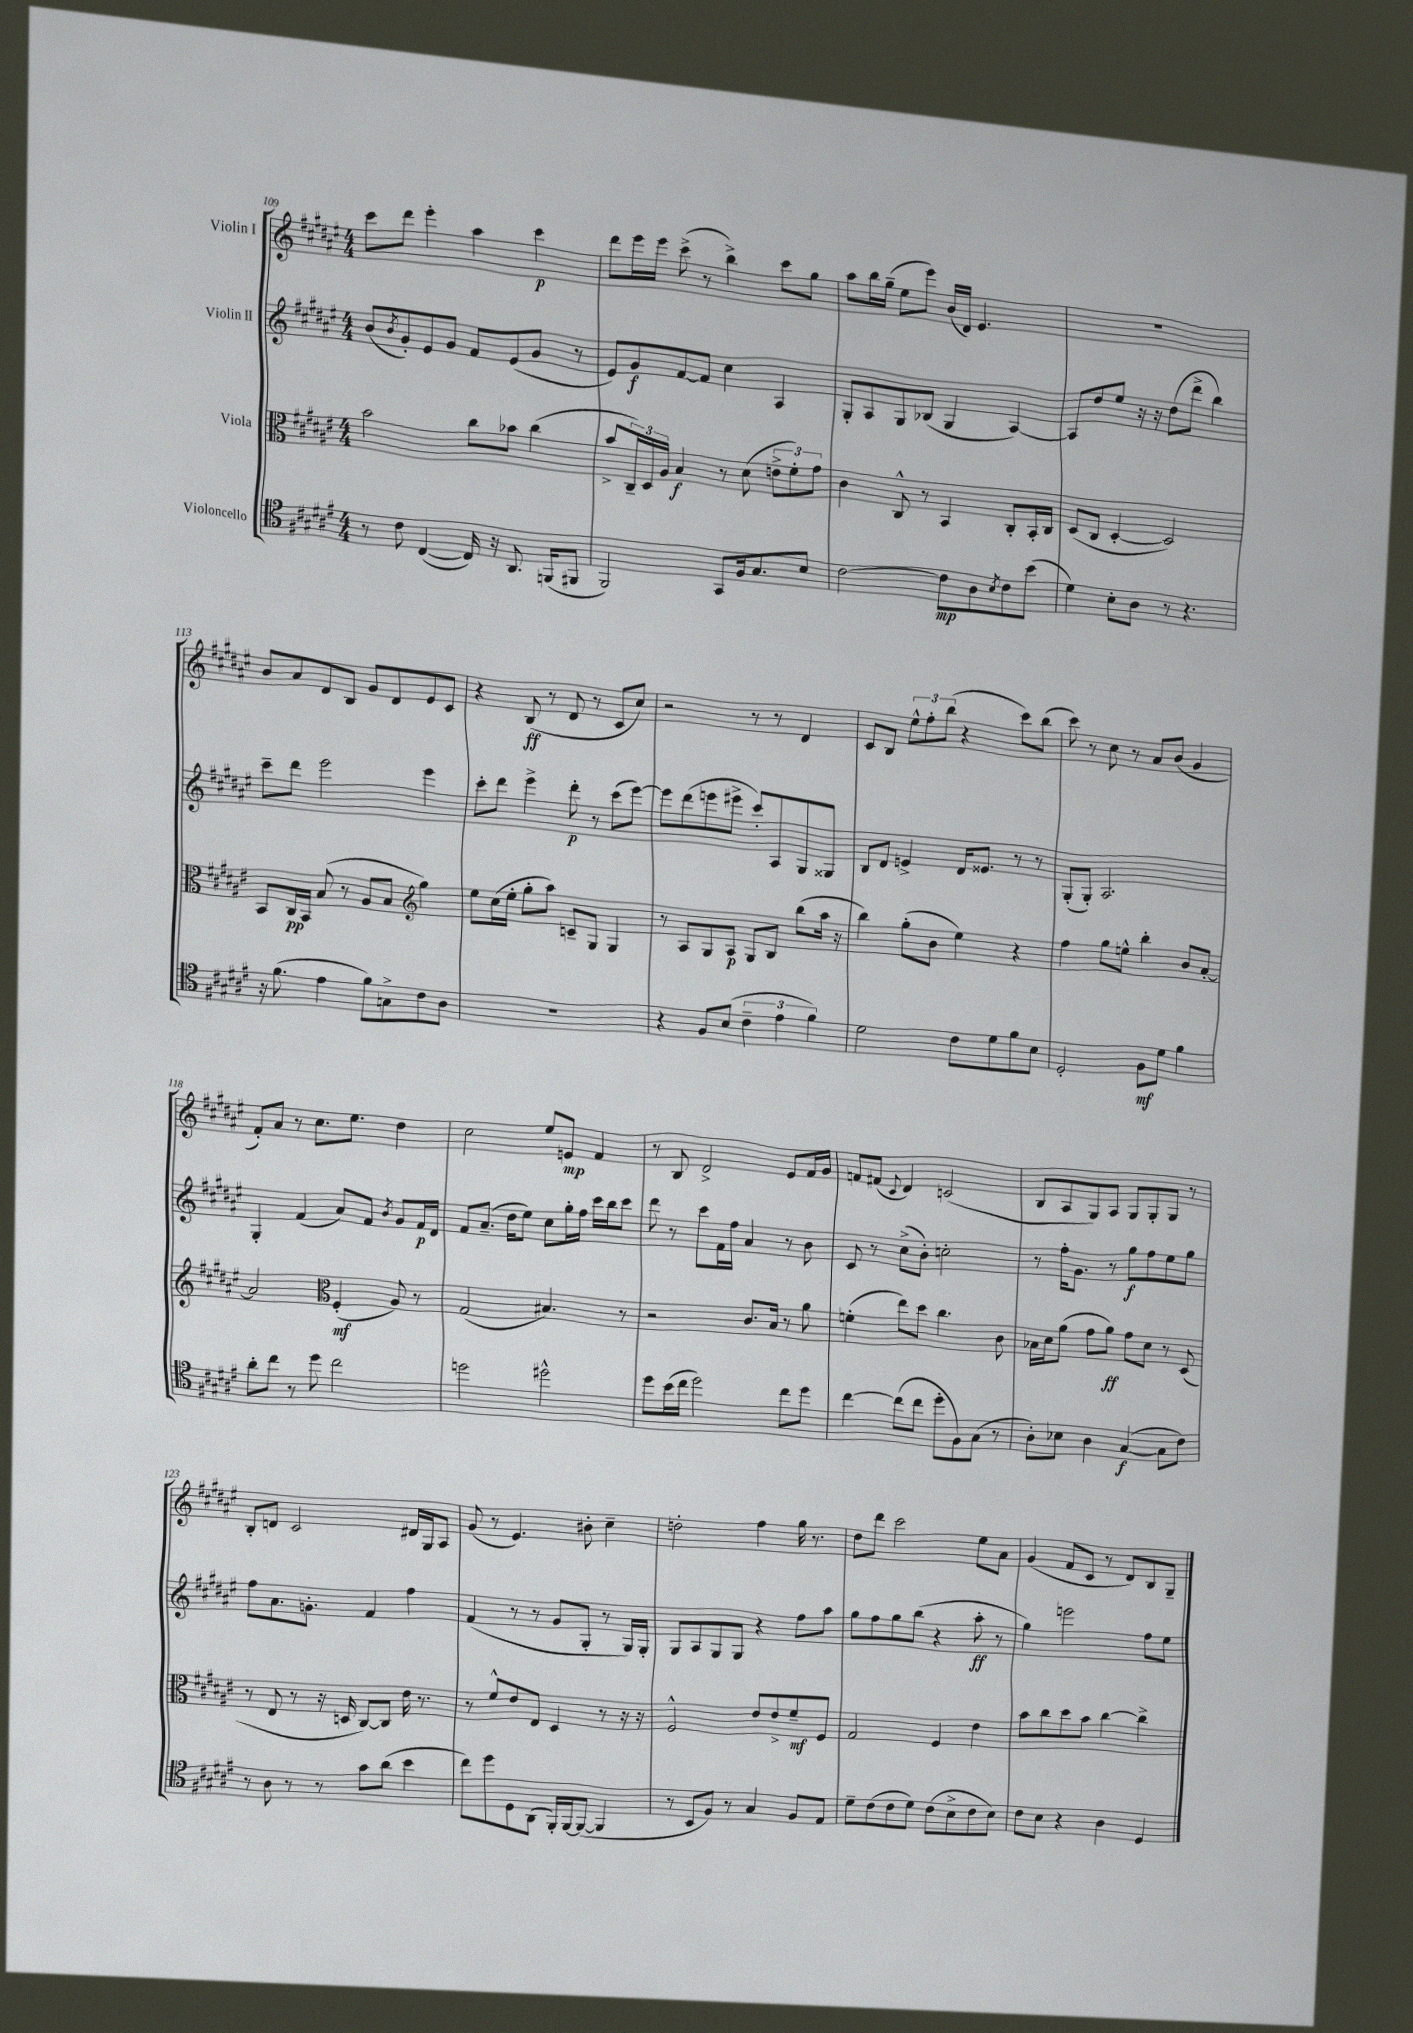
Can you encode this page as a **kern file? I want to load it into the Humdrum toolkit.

**kern	**kern	**kern	**kern
*staff4	*staff3	*staff2	*staff1
*clefC4	*clefC3	*clefG2	*clefG2
*k[f#c#g#d#a#e#]	*k[f#c#g#d#a#e#]	*k[f#c#g#d#a#e#]	*k[f#c#g#d#a#e#]
*M4/4	*M4/4	*M4/4	*M4/4
8r	2b	(8b	8ccc#
.	.	8qb	.
8c#	.	8g#')	8ddd#
([4C#	.	8e#	4eee#'
.	.	8g#	.
16C#])	8cc#	8f#	4aa#
16r	.	.	.
8.AA#	8b-	(8e#	.
.	(4cc#	8g#	4ccc#
(16FF	.	.	.
8FF#	.	8r	.
=	=	=	=
2FF#)	8b^	8e#)	8ddd#
.	24C#~)	8g#	16eee#
.	24D#	.	.
.	.	.	16eee#
.	24A#	.	.
.	4B	[8f#	(8ccc#^
.	.	8f#]	8r
8GG#	8r	4cc#	4bb^)
16F#	(8d#	.	.
8.G#	.	.	.
.	12e^	4A#	8ccc#
.	12f#')	.	.
8B	.	.	8gg#
.	12g#	.	.
=	=	=	=
[2c#	4c#	8G#'	8aa#
.	.	8A#	16bb
.	.	.	(16gg#~
.	8C#^^	8G#	8ee#
.	8r	(8B-	8eee#)
8c#]	4BB	4G#	(16b
.	.	.	16d#)
8A#	.	.	4.e#
8qB	.	.	.
8c#	8C#'	[4A#)	.
(8b	16BB'	.	.
.	16C#	.	.
=	=	=	=
4d#)	(8D#	8A#]	1r
.	8C#	8dd#	.
8B'	[4D#'	8ee#	.
8A#	.	16r	.
.	.	16r	.
8r	2D#])	(8dd#	.
4.r	.	8ddd#^	.
.	.	4bb)	.
=	=	=	=
16r	8BB	8ccc#~	8b
(8.f#	.	.	.
.	16C#	8ddd#	8a#
.	16BB	.	.
4e#	(8B	2eee#	8d#
.	8r	.	8B
8f#)	8A#	.	8g#
8G^	8B	.	8d#
*	*clefG2	*	*
8c#	4gg#)	4eee#	8e#
8A#	.	.	8c#
=	=	=	=
1r	8ee#	8ccc#'	4r
.	(16cc#	8ddd#	.
.	16ee#'	.	.
.	8gg#'	4eee#^	(8B
.	8aa#)	.	8r
.	8c~	8ddd#'	8d#
.	8G#	8r	8r
.	4G#	(8ccc#	8c#
.	.	[8eee#)	8cc#)
=	=	=	=
4r	8r	8eee#]	2r
.	8A#	(8ddd#	.
8F#	8G#	8eee	.
(8B	8A#	8eee#^	.
6c#~	8G#	8ccc#')	8r
.	8B	8A#	8r
6e#	.	.	.
.	(8bb	8G#	4d#
6f#)	.	.	.
.	16aa#	8G##	.
.	16r	.	.
=	=	=	=
2d#	4bb)	8B	8c#
.	.	8d#	8B
.	(8gg#'	4e^	12ee#^^
.	.	.	12ff#'
.	8b	.	.
.	.	.	(12bb
8c#	4ee#)	16d#	4r
.	.	8.e##	.
8d#	.	.	.
8f#	4r	8r	8ccc#)
8B	.	8r	(8bb
=	=	=	=
2D#'	4ff#	(8G#'	8ccc#)
.	.	8G#')	8r
.	8gg#	2.A#	8cc#
.	8ee^^	.	8r
8F#	4bb'	.	8a#
8d#	.	.	(8b
4f#	8b	.	4g#
.	[8a#'	.	.
=	=	=	=
8a#'	2a#]	4G#'	8f#')
8cc#	.	.	8a#
8r	.	(4f#	8r
8dd#	.	.	8.cc#
*	*clefC3	*	*
2cc#	(4F#'	8a#)	.
.	.	.	8.ee#
.	.	8f#	.
.	.	8qb	.
.	8A#)	8g#	4dd#
.	8r	16f#	.
.	.	16d#	.
=	=	=	=
2dd	(2G#	8f#	2cc#
.	.	(8.a#~	.
.	.	16dd#	.
.	.	8ee#)	.
2dd#^^	4.B#)	8cc#	8ee#
.	.	16gg#'	8e
.	.	16ff#	.
.	.	16ccc#	4f#
.	.	16bb	.
.	8r	8ccc#	.
=	=	=	=
8dd#	2r	8ddd#	8r
(16b	.	8r	8B
16cc#	.	.	.
2dd#)	.	8ccc#	2d#^
.	.	16f#	.
.	.	16ff#	.
.	8.c#	4a#	.
.	16B	.	.
8cc#	8r	8r	8e#
8dd#	8a#	8b	16f#
.	.	.	16g#
=	=	=	=
[4cc#	(4f'	8c#	8f
.	.	8r	(8f#
.	.	.	8qqc#
(8cc#]	8ee#)	(8cc#^	4d#)
8cc#	8dd#	8b')	.
8dd#'	4.cc#	2cc'	(2c
8F#)	.	.	.
(8G#	.	.	.
8r	8c#	.	.
=	=	=	=
8A#')	16B-	8r	8B
.	16d#	.	.
8B-	(8a#	16ff#'	8A#
.	.	8.g#	.
4A#	8g#	.	8G#)
.	8a#)	8r	8A#
([4G#	8g#	8gg#	8G#
.	8d#	8ff#	8G#'
8G#]	8r	8ee#	8G#
8c#)	(8D#	8gg#	8r
=	=	=	=
8r	8r	8ff#	8B'
8A#	8E#	8.a#	8d
8r	8r	.	2c#
.	.	8.g'	.
8r	16r	.	.
.	16D	.	.
8g#	[8C#)	4f#	.
(8a#	8C#]	.	.
4b	16e#	4ff#	16d#
.	8.r	.	16G#
.	.	.	8A#
=	=	=	=
8cc#)	8r	(4f#	(8g#
8dd#	8f#^^	.	8r
8D#	8e#	8r	4.e#)
(8AA#	8E#	8r	.
16FF#')	4D#	8g#	.
[16FF#	.	.	.
(8FF#_	.	8G#'	8b#'
4FF#]	8r	8r	4cc#~
.	16r	16G#)	.
.	16r	16G#'	.
=	=	=	=
8r	2F#^^	8G#	2dd'
8BB	.	8A#	.
8F#)	.	8G#	.
8r	.	8G#	.
4G#	8e#	4r	4ff#
.	8e#^	.	.
8F#	8f#~	8ff#	16gg#
.	.	.	8.r
8E#	8F#	8aa#	.
=	=	=	=
8d#~	2G#	8gg#	8dd#
(8c#	.	8ff#	8ddd#
8c#	.	8gg#	2ccc#
8d#)	.	(8bb	.
(8c#	4F#	4r	.
8B^	.	.	.
8c#	4e#	8aa#'	8ee#
8B)	.	8r	8a#
=	=	=	=
8c#	8b	4gg#)	(4g#
8B	8cc#	.	.
4r	8dd#	2eee	8f#
.	8b	.	8c#
4A#	[4cc#	.	8r
.	.	.	8d#)
4D#	4cc#^]	8ff#	8B
.	.	8ee#	8G#~
==	==	==	==
*-	*-	*-	*-
